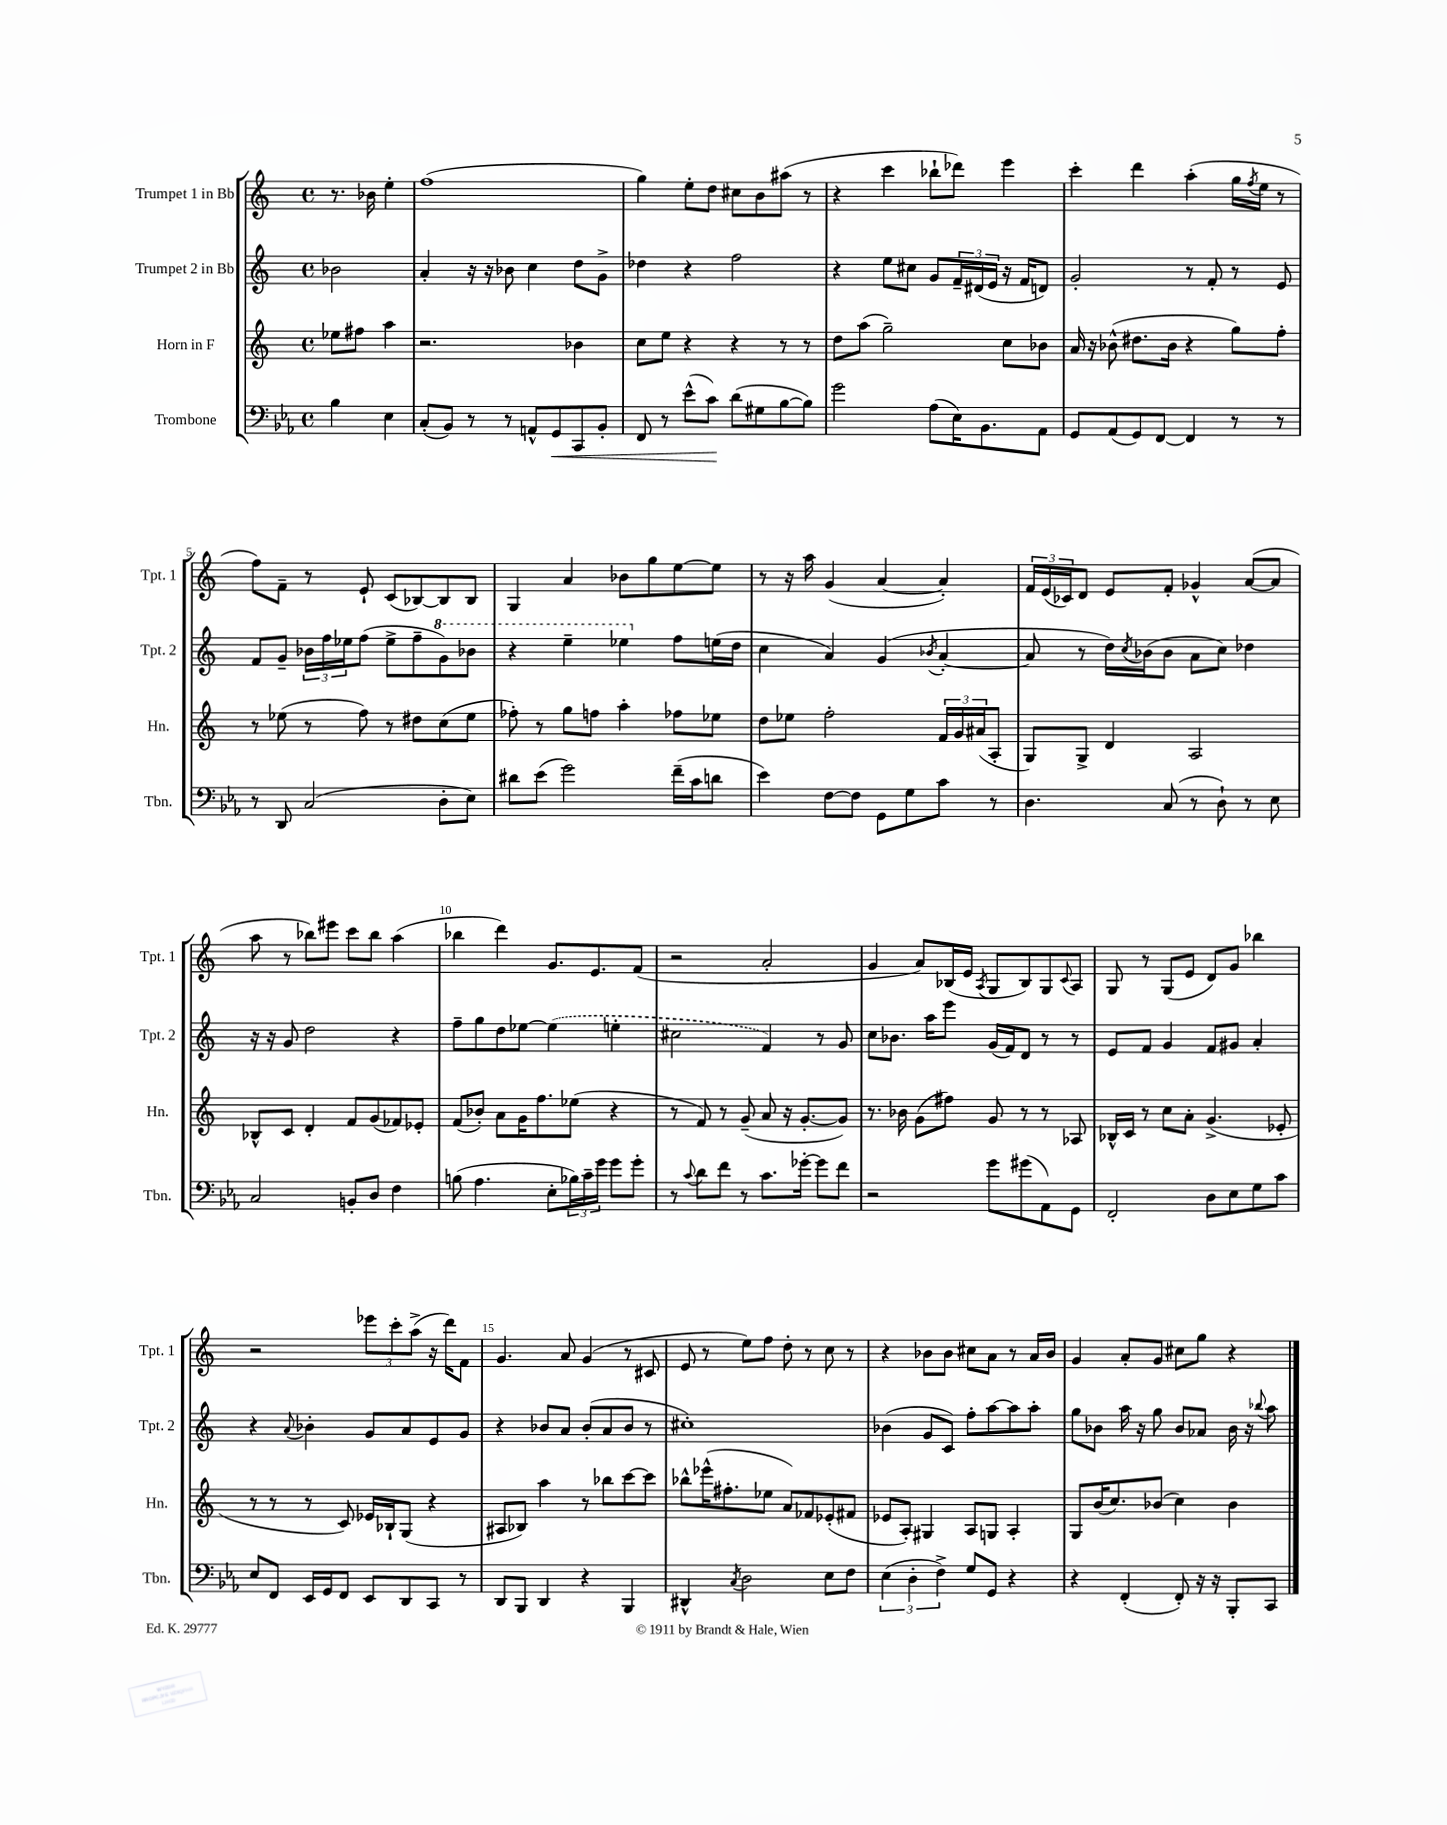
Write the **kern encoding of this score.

**kern	**kern	**kern	**kern
*staff4	*staff3	*staff2	*staff1
*clefF4	*clefG2	*clefG2	*clefG2
*k[b-e-a-]	*k[]	*k[]	*k[]
*M4/4	*M4/4	*M4/4	*M4/4
*met(c)	*met(c)	*met(c)	*met(c)
4B-\	8ee-\L	2b-\	8.r
.	8ff#\J	.	.
.	.	.	16b-\
4E-\	4aa\	.	4ee'\
=	=	=	=
(8C'/L	2.r	4a'/	(1ff
8BB-/J)	.	.	.
8r	.	16r	.
.	.	16r	.
8r	.	8b-\	.
8AA^^/L	.	4cc\	.
8GG/	.	.	.
8CC/	4b-\	8dd\L	.
8BB-'/J	.	8g^\J	.
=	=	=	=
8FF/	8cc\L	4dd-\	4gg\)
8r	8ee\J	.	.
(8e-^^\L	4r	4r	8ee'\L
8c\J)	.	.	8dd\J
(8d\L	4r	2ff\	8cc#\L
8G#\	.	.	8b\
[8B-\	8r	.	(8aa#\J
8B-\]J)	8r	.	8r
=	=	=	=
2g\	8dd\L	4r	4r
.	(8aa\J	.	.
.	2gg~\)	8ee\L	4ccc\
.	.	8cc#\J	.
(8A-\L	.	8g/L	8bb-`\L
16E-\K)	.	24f~/L	8ddd-\J)
.	.	(24d#/	.
8.BB-\	.	.	.
.	.	24e/JJ	.
.	8cc\L	16r	4eee\
.	.	16f/LK	.
8AA-\J	8b-\J	8d/J)	.
=	=	=	=
8GG/L	16a/	2g'/	4ccc'\
.	16r	.	.
(8AA-/	(8b-^^\	.	.
8GG/)	8.dd#\L	.	4ddd\
[8FF/J	.	.	.
.	16b-\Jk	.	.
4FF/]	4r	8r	(4aa'\
.	.	8f'/	.
8r	8gg\L)	8r	16gg\LL
.	.	.	8qff/
.	.	.	16ee\JJ
8r	8ff'\J	8e/	8r
=	=	=	=
8r	8r	8f/L	8ff\L)
8DD/	(8ee-\	8g~/J	8f~\J
(2C/	8r	24b-\LL	8r
.	.	24ff\	.
.	.	24ee-\J	.
.	8ff\)	(8ff\J	8e`/
.	8r	8ee-^\L	(8c/L
.	8dd#\L	8ff~\	[8B-/)
8D'\L	(8cc\	8gg\)	8B-/]
8E-\J)	8ee-\J	8bb-\J	8B-/J
=	=	=	=
8d#\L	8ff-'\)	4r	4G/
(8e-\J	8r	.	.
2g\)	8gg\L	4eee~\	4a/
.	8ff\J	.	.
.	4aa'\	4eee-\	8b-\L
.	.	.	8gg\
(16f~\LL	8ff-\L	8ff\L	[8ee\
16c\J	.	.	.
8d\J	8ee-\J	(16ee\L	8ee\]J
.	.	16dd\JJ	.
=	=	=	=
4e-\)	8dd\L	4cc\	8r
.	8ee-\J	.	16r
.	.	.	16aa\
[8F\L	2ff'\	4a/)	(4g/
8F\]J	.	.	.
8GG\L	.	(4g/	[4a/
8G\	.	.	.
.	.	8qb-/	.
8c\J	24f/LL	[4a'/	4a'/])
.	24g/	.	.
.	(24a#/J	.	.
8r	8A'/J	.	.
=	=	=	=
4.D\	8G/L)	8a/]	24f/LL
.	.	.	(24e/
.	.	.	24c-/J)
.	8G^/J	8r	8d/J
.	4d/	16dd\LL)	8e/L
.	.	8qcc/	.
.	.	(16b-\J	.
(8C/	.	8b-\J	8f'/J
8r	2A/	8a\L	4g-^^/
8D`\)	.	8cc\J)	.
8r	.	4dd-\	([8a/L
8E-\	.	.	8a/]J
=	=	=	=
2C/	8B-^^/L	16r	8aa\
.	.	16r	.
.	8c/J	8g/	8r
.	4d'/	2dd\	8bb-\L)
.	.	.	8eee#\J
8BB'/L	8f/L	.	8ccc\L
8D/J	(8g/	.	8bb-\J
4F\	8f-/)	4r	(4aa\
.	8e-'/J	.	.
=	=	=	=
(8B\	(8f/L	8ff~\L	4bb-\
4.A-\	8b-'/J)	8gg\	.
.	8a\L	8dd\	4ddd\)
.	16g\K	[8ee-\J	.
.	8.ff\	.	.
8E-'\L	.	(4ee-\]	8.g/L
24B-\L)	(8ee-\J	.	.
24c~\	.	.	.
.	.	.	8.e/
24g\JJ	.	.	.
8g\L	4r	4ee'\	.
8g'\J	.	.	(8f/J
=	=	=	=
8r	8r	2cc#\	2r
8qqc/	.	.	.
8d\L	8f/)	.	.
8f\J	8r	.	.
8r	(8g~/	.	.
8.c\L	8a/	4f/)	2a'/
.	16r	.	.
[16g-'\Jk	[8.g'/L	.	.
8g-\]L	.	8r	.
8f\J	8g/]J)	8g/	.
=	=	=	=
2r	8.r	8cc\L	4g/
.	.	8.b-\J	.
.	16b-\	.	.
.	(8g\L	.	8a/L)
.	.	16aa\LK	.
.	8ff#\J)	8eee\J	(16B-/L
.	.	.	16e/JJ
.	.	.	8qA/
8g\L	8g/	(16g/LL	8G/L
.	.	16f/J)	.
(8g#\	8r	8d/J	8B-/)
8AA-\)	8r	8r	8G/
.	.	.	8qqc/
8GG\J	8A-/	8r	8A/J
=	=	=	=
2FF'/	16B-^^/LL	8e/L	8G/
.	16c/JJ	.	.
.	8r	8f/J	8r
.	8cc\L	4g/	(8G/L
.	8a'\J	.	8e/J
8D\L	(4.g^/	8f/L	8d/L)
8E-\	.	8g#/J	8g/J
8G\	.	4a'/	4bb-\
8c\J	8e-'/	.	.
=	=	=	=
8E-/L	8r	4r	2r
8FF/J	8r	.	.
.	.	8qqa/	.
16EE-/LL	8r	4b-'\	.
16GG/J	.	.	.
8FF/J	8c/)	.	.
8EE-/L	16e-/LL	8g/L	12eee-\L
.	16B-`/J	.	.
.	.	.	12ccc'\
8DD/	(8G/J	8a/	.
.	.	.	(12aa^\J
8CC/J	4r	8e/	16r
.	.	.	16ddd\LK)
8r	.	8g/J	8f\J
=	=	=	=
8DD/L	8A#/L	4r	4.g/
8BBB-/J	8B-/J)	.	.
4DD/	4aa\	8b-/L	.
.	.	8a/J	8a/
4r	8r	(8b-'/L	(4g/
.	8bb-\L	8a/	.
4BBB-/	[8ccc\	8b-/J	8r
.	8ccc\]J	8r	8c#/
=	=	=	=
4DD#^^/	8bb-^^\L	1cc#')	8e/
.	(16eee-^^\K	.	8r
.	8.ff#'\	.	.
8qC/	.	.	.
2D\	.	.	8ee\L)
.	8ee-\J	.	8ff\J
.	8a/L)	.	8dd'\
.	8f-/	.	8r
8E-\L	(8e-'/	.	8cc\
8F\J	8f#/J	.	8r
=	=	=	=
(6E-\	8e-/L	(4b-\	4r
.	8A'/J)	.	.
6D'\	.	.	.
.	4G#/	8g/L	8b-\L
6F^\)	.	.	.
.	.	8c/J)	8b-\J
8G/L	8A/L	8ff'\L	8cc#\L
8GG/J	8G/J	[8aa\	8a\J
4r	4A'/	8aa\]	8r
.	.	8aa'\J	16a/LL
.	.	.	16b-/JJ
=	=	=	=
4r	8G/L	8gg\L	4g/
.	(16b/K	8b-\J	.
.	8.cc/)	.	.
(4FF'/	.	16aa\	8a'/L
.	.	16r	.
.	(8b-/J	8gg\	8g/J
8FF'/)	4cc\)	8b-/L	8cc#\L
16r	.	8a-/J	8gg\J
16r	.	.	.
8BBB-'/L	4b-\	16b-\	4r
.	.	16r	.
.	.	8qqbb-/	.
8CC/J	.	8aa\	.
==	==	==	==
*-	*-	*-	*-
